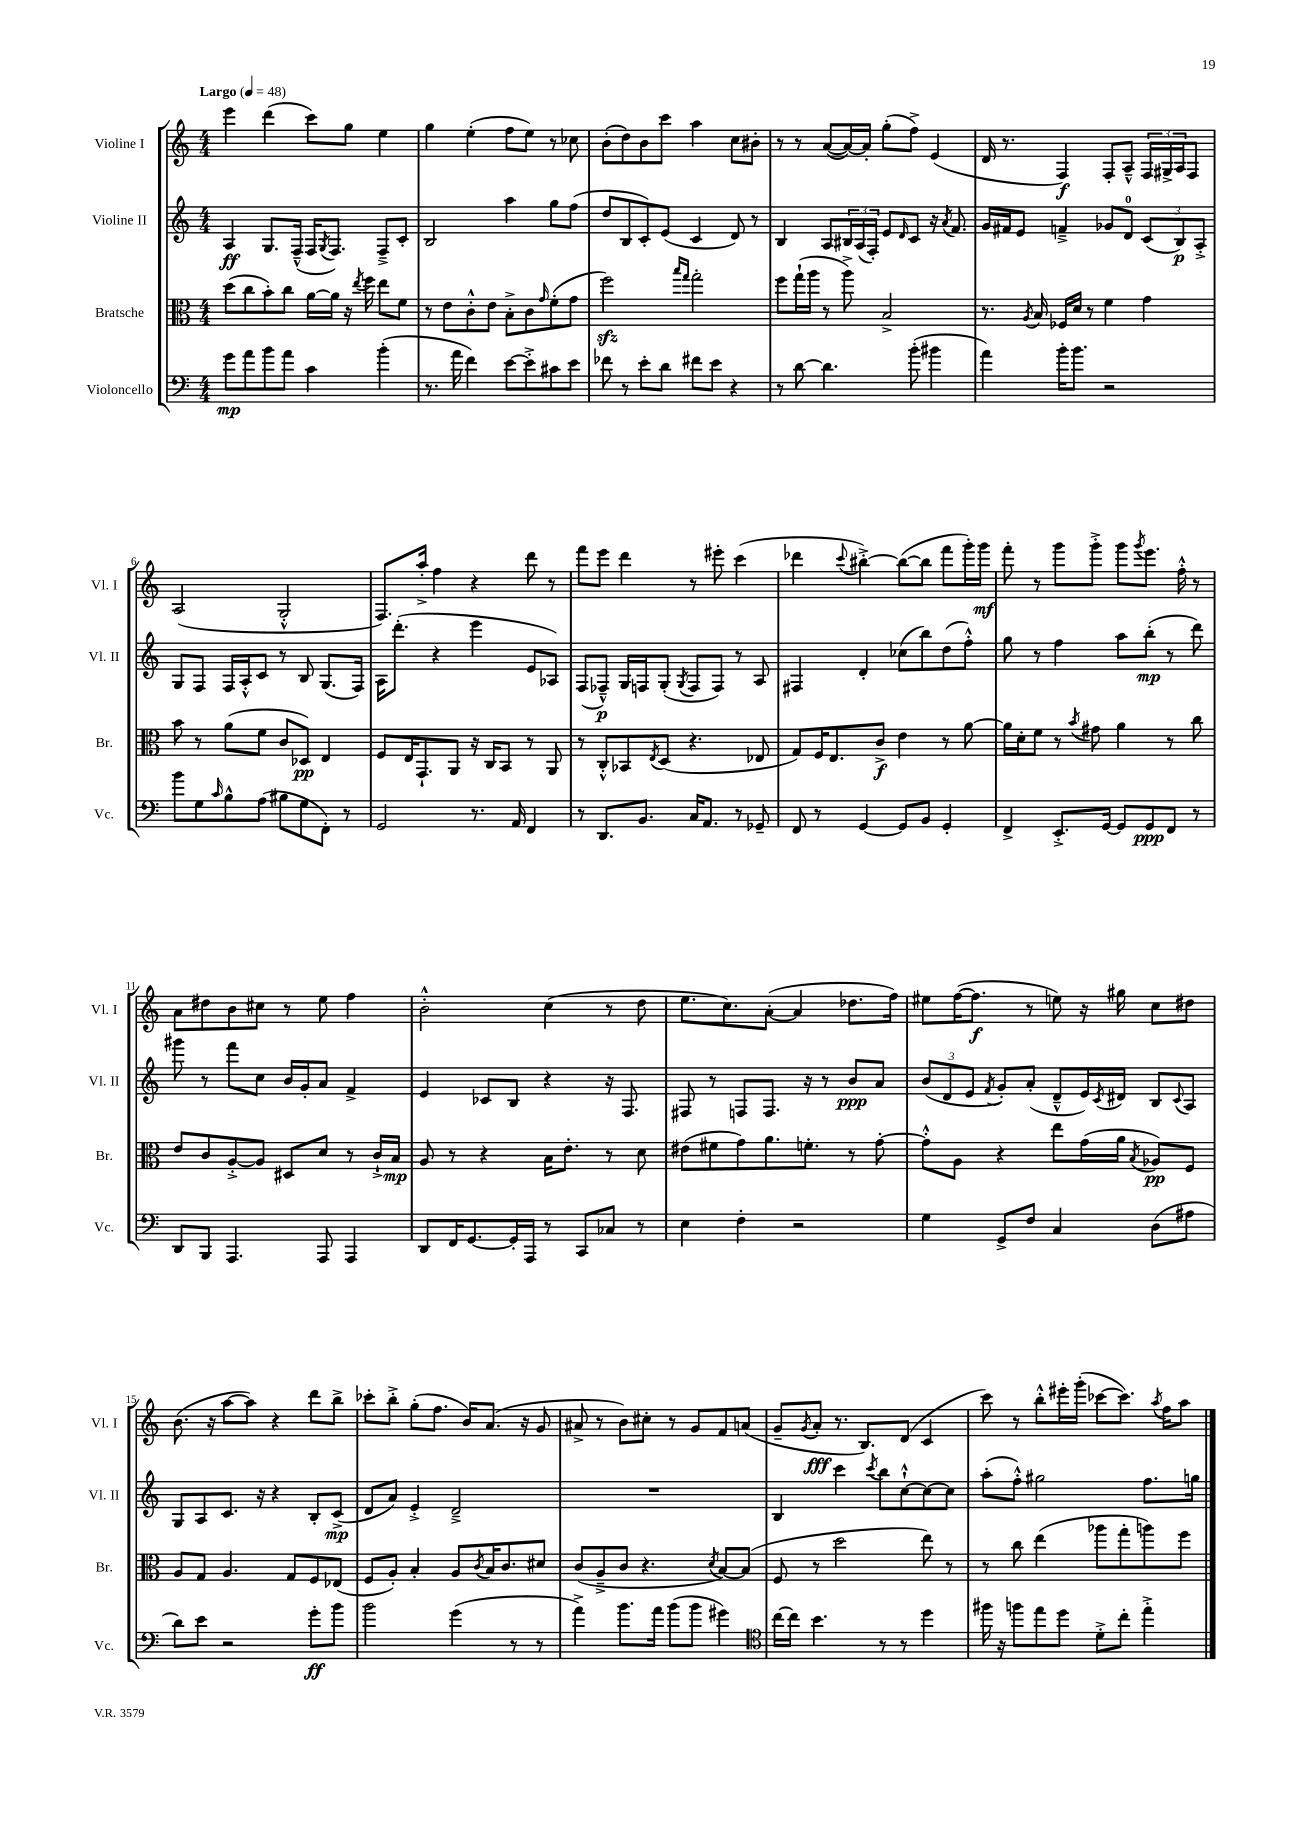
<<
\new StaffGroup <<
\new Staff = "s0" \with { instrumentName = "Violine I" shortInstrumentName = "Vl. I" } {
    \clef treble \key c \major \numericTimeSignature \time 4/4 \tempo "Largo" 4 = 48
    e'''4 d'''4( c'''8) g''8 e''4 |
    g''4 e''4-.( f''8 e''8) r8 ces''8 |
    b'8-.( d''8) b'8 c'''8 a''4 c''8 bis'8-. |
    r8 r8 a'8~( a'16~) a'16-. g''8-.( f''8->) e'4( |
    d'16 r8. f4\f) f8-. a8---^ \tuplet 3/2 { f16 gis16-> a16 } f8 |
    a2( g2-.-^ |
    f8.) a''16-.-> f''4 r4 d'''8 r8 |
    f'''8 e'''8 d'''4 r8 eis'''8-. c'''4( |
    des'''4 \appoggiatura { c'''8 } bis''4~-.->) bis''8~( bis''8 f'''8 g'''16-.) g'''16\mf |
    f'''8-. r8 g'''8 g'''8-.-> g'''8 \acciaccatura { g'''8 } e'''8. f''16-.-^ r8 |
    a'8 dis''8 b'8 cis''8 r8 e''8 f''4 |
    b'2-.-^ c''4( r8 d''8 |
    e''8. c''8.) a'8~-.( a'4 des''8. f''16) |
    eis''8 f''16~( f''8.\f r8 e''8) r16 gis''16 c''8 dis''8 |
    b'8.( r16 a''8~ a''8) r4 d'''8 b''8-> |
    ces'''8-. b''8-.-> g''8-.( f''8. b'16) a'8.( r16 g'8 |
    ais'8-> r8 b'8) cis''8-. r8 g'8 f'8 a'8( |
    g'8-- \acciaccatura { g'8 } a'8-.\fff r8. b8.) d'8( c'4 |
    c'''8) r8 b''8-.-^ eis'''16-. g'''16-.( ces'''8~ ces'''8.) \acciaccatura { a''8 } f''16 a''8 \bar "|." |
}
\new Staff = "s1" \with { instrumentName = "Violine II" shortInstrumentName = "Vl. II" } {
    \clef treble \key c \major \numericTimeSignature \time 4/4
    a4\ff g8. f16---^( f16 \acciaccatura { g8 } f8.) f8---> c'8-. |
    b2 a''4 g''8 f''8( |
    d''8 b8 c'8-.) e'8( c'4 d'8) r8 |
    b4 a8 \tuplet 3/2 { bis16 a16( f16-.) } e'8 \grace { d'16 } c'8 r16 \acciaccatura { a'8 } f'8. |
    g'16 fis'16 e'8 f'4---> ges'8 d'8-0 \tuplet 3/2 { c'8( b8\p) a8-.-> } |
    g8 f8 f16 a16-.-^ c'8 r8 b8 g8.( f16) |
    a16 d'''8.-.( r4 e'''4 e'8 aes8) |
    f8( fes8---^\p) g16 f16 g8-.( \acciaccatura { g8 } f8 f8) r8 a8 |
    fis4 d'4-. ces''8( b''8) d''8( f''8-.-^) |
    g''8 r8 f''4 a''8 b''8-.\mp( r8 d'''8) |
    gis'''8 r8 f'''8 c''8 b'16 g'16-. a'8 f'4-> |
    e'4 ces'8 b8 r4 r16 f8. |
    fis8 r8 f8 f8. r16 r8 b'8\ppp a'8 |
    \tuplet 3/2 { b'8( d'8 e'8 } \acciaccatura { f'8 } g'8-.) a'8-.( d'8---^ e'16) \acciaccatura { c'8 } dis'16 b8 \appoggiatura { c'8 } a8 |
    g8 a8 c'8. r16 r4 b8-. c'8->\mp( |
    d'8 a'8) e'4-.-> d'2---> |
    R1 |
    b4 c'''4 \acciaccatura { c'''8 } b''8 c''8~-!-^ c''8~ c''8 |
    a''8-.( f''8-.-^) gis''2 f''8. g''16 \bar "|." |
}
\new Staff = "s2" \with { instrumentName = "Bratsche" shortInstrumentName = "Br." } {
    \clef alto \key c \major \numericTimeSignature \time 4/4
    d''8( c''8 b'8-.) c''8 a'16~ a'16 r16 \acciaccatura { e''8 } f''16 e''8 f'8 |
    r8 e'8 c'8-.-^ e'8 b8-.-> c'8 \grace { g'16 } f'8-.( g'8 |
    f''2\sfz) \grace { b''16 g''16 } g''2-. |
    f''8 g''16-!( a''16 r8 a''8->) b2-> |
    r8. \acciaccatura { a8 } b16 fes16 d'16 r8 f'4 g'4 |
    b'8 r8 a'8( f'8 c'8 des8\pp) e4 |
    f8 e16 g,8.-! a,8 r16 c16 b,8 r8 a,8 |
    r8 c8-.-^ bes,8 \acciaccatura { e8 } d8( r4. ees8 |
    g8) f16 e8. c'8->\f e'4 r8 a'8~ |
    a'16 d'16-. f'8 r8 \acciaccatura { b'8 } gis'8 a'4 r8 c''8 |
    e'8 c'8 a8~-.-> a8 dis8 d'8 r8 c'16-!-> b16\mp |
    a8 r8 r4 b16 e'8.-. r8 d'8 |
    eis'8( fis'8 g'8) a'8. f'8.-. r8 g'8~-. |
    g'8-.-^ a8 r4 e''8 g'16( a'16 \acciaccatura { b8 } aes8\pp) f8 |
    a8 g8 a4. g8 f8 ees8( |
    f8 a8-.) b4-. a8 \acciaccatura { c'8 } b16 c'8. dis'8 |
    c'8( a8---> c'8 r4. \acciaccatura { d'8 } b8~) b8( |
    f8 r8 d''2 e''8) r8 |
    r8 c''8 e''4( aes''8 g''8-. a''8) f''8 \bar "|." |
}
\new Staff = "s3" \with { instrumentName = "Violoncello" shortInstrumentName = "Vc." } {
    \clef bass \key c \major \numericTimeSignature \time 4/4
    g'8\mp a'8 b'8 a'8 c'4 b'4-.( |
    r8. a'16 f'4) e'8~ e'8-.-> cis'8 e'8 |
    fes'8 r8 e'8-. d'8 fis'8 e'8 r4 |
    r8 d'8~ d'4. b'8-.( bis'4 |
    a'4) b'16-. b'8. r2 |
    b'8 g8 \grace { c'16 } b8-^ a8( bis8 g8 f,8-.) r8 |
    g,2 r8. a,16 f,4 |
    r8 d,8. b,8. c16 a,8. r8 ges,8-- |
    f,8 r8 g,4~ g,8 b,8 g,4-. |
    f,4-> e,8.-.-> g,16~ g,8 g,8\ppp f,8 r8 |
    d,8 b,,8 a,,4. a,,8 a,,4 |
    d,8 f,16 g,8.~ g,16-. a,,16 r8 c,8 ces8 r8 |
    e4 f4-. r2 |
    g4 g,8-> f8 c4 d8( ais8 |
    d'8) e'8 r2 g'8-.\ff b'8 |
    b'2 g'4( r8 r8 |
    a'4->) b'8. a'16 b'8( b'8 gis'4) |
    \clef tenor c''16~ c''16 b'4. r8 r8 d''4 |
    fis''16 r16 f''8 e''8 d''8 d'8-.-> c''8-. e''4-.-> \bar "|." |
}
>>
>>
